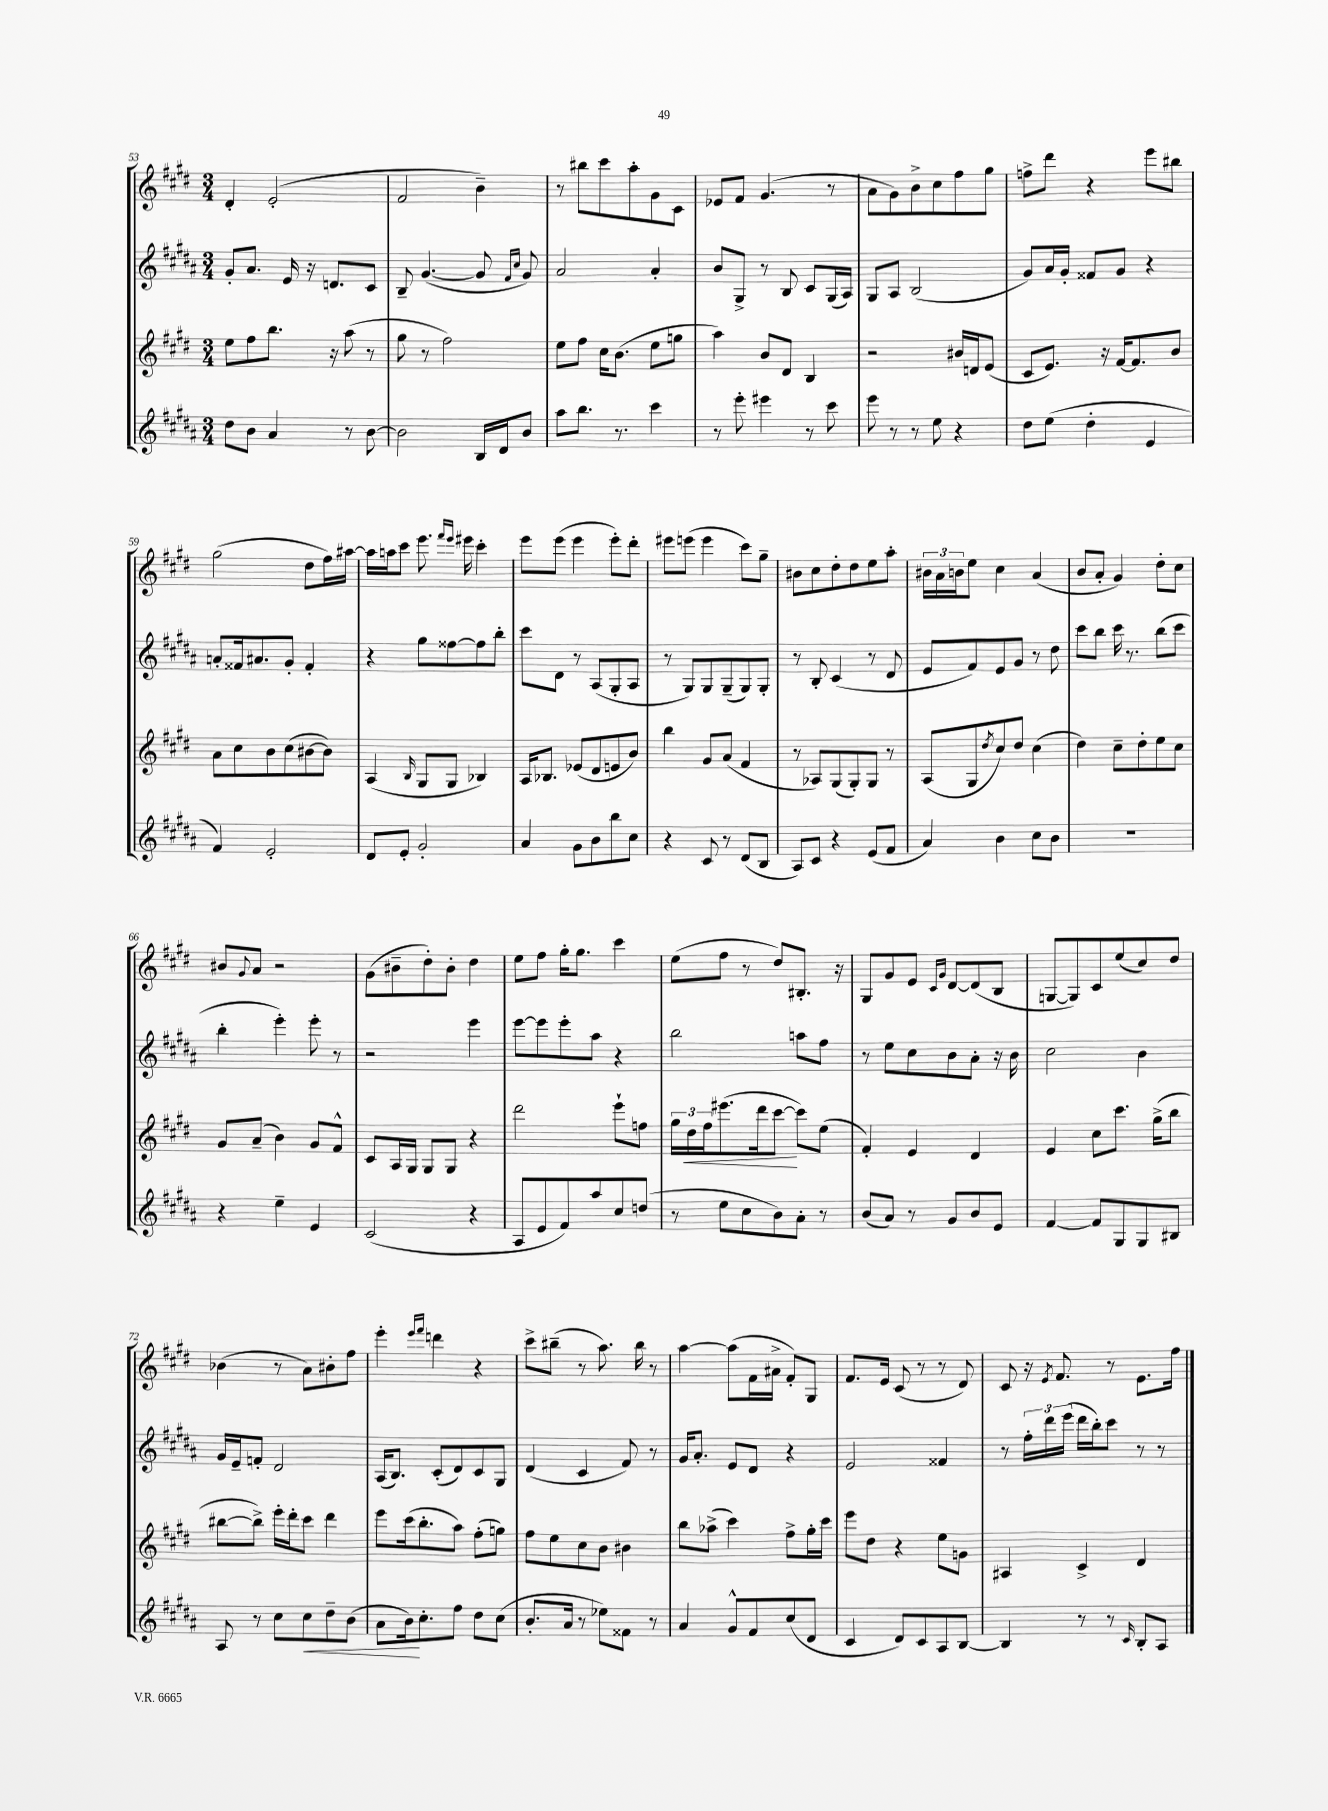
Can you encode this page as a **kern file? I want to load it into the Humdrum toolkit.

**kern	**kern	**kern	**kern
*staff4	*staff3	*staff2	*staff1
*clefG2	*clefG2	*clefG2	*clefG2
*k[f#c#g#d#a#]	*k[f#c#g#d#]	*k[f#c#g#d#a#]	*k[f#c#g#d#]
*M3/4	*M3/4	*M3/4	*M3/4
8dd#	8ee	8g#'	4d#'
8b	8ff#	8.a#	.
4a#	8.bb	.	(2e'
.	.	16e	.
.	.	16r	.
.	16r	8.d	.
8r	(8aa	.	.
[8b	8r	8c#	.
=	=	=	=
2b]	8gg#	8B~	2f#
.	8r	([4.g#	.
.	2ff#)	.	.
16B	.	8g#]	4b~)
16d#	.	.	.
.	.	16qqf#	.
.	.	16qqcc#	.
8b	.	8g#)	.
=	=	=	=
8aa#	8ee	2a#	8r
8.bb	8ff#	.	8bb#
.	16cc#	.	8ccc#
8.r	(8.b	.	.
.	.	.	8aa'
4ccc#	8ee	4a#'	8g#
.	8gg	.	8c#
=	=	=	=
8r	4aa)	8b	8e-
8eee'	.	8G#^	8f#
4eee#	8b	8r	(4.g#
.	8d#	8B	.
8r	4B	8c#	.
8ccc#	.	(16G#	8r
.	.	16A#)	.
=	=	=	=
8eee	2r	8G#	8a
8r	.	8A#	8g#)
8r	.	(2B	8b^
8ee	.	.	8cc#
4r	16b#	.	8ff#
.	16d	.	.
.	(8e	.	8gg#
=	=	=	=
8dd#	8c#	8g#)	8ff^
(8ee	8.e)	16a#	8ddd#
.	.	16g#'	.
4dd#'	.	8f##	4r
.	16r	.	.
.	[16f#	8g#	.
.	8.f#]	.	.
4e	.	4r	8eee
.	8b	.	8bb#
=	=	=	=
4f#)	8a	8a'	(2gg#
.	8cc#	16f##	.
.	.	8.a#	.
2e'	8b	.	.
.	(8cc#	8g#'	.
.	[8b#	4f##'	8dd#
.	8b#])	.	16ff#)
.	.	.	[16aa#
=	=	=	=
8d#	(4A	4r	16aa#]
.	.	.	16aa
8e'	.	.	8ccc#
.	16qqB	.	.
2g#'	8G#	8gg#	8.eee
.	8G#	[8ff##	.
.	.	.	16qqfff#
.	.	.	16qqeee
.	.	.	16eee#
.	4B-)	8ff##]	4ccc#'
.	.	8bb'	.
=	=	=	=
4a#	16A	8ccc#	8eee
.	8.B-	.	.
.	.	8d#	(8eee
8g#	(8e-	8r	4eee
8b	8d#	(8A#	.
8bb	8e	8G#'	8eee')
8cc#	8b)	8A#	8ddd#'
=	=	=	=
4r	4bb	8r	8eee#
.	.	8G#)	(8eee
8c#	8g#	8G#	4eee
8r	(8a	(8G#~	.
(8d#	4f#	8G#)	8ccc#)
8B	.	8G#'	8gg#~
=	=	=	=
8A#)	8r	8r	8b#
8c#	8A-)	8B'	8cc#
4r	(8G#	(4c#	8dd#'
.	8G#')	.	8dd#
(8e	8G#	8r	8ee
8f#	8r	8d#	8aa'
=	=	=	=
4a#)	(8A	8e	24b#
.	.	.	24a
.	.	.	24b
.	8G#	8f#)	8ee
.	8qdd#	.	.
4b	8cc#)	8e	4cc#
.	8dd#	8g#	.
8cc#	(4cc#	8r	(4a
8b	.	8dd#	.
=	=	=	=
2.r	4dd#)	8ccc#	8b
.	.	8bb	8a'
.	8cc#~	16ccc#	4g#)
.	.	8.r	.
.	8dd#'	.	.
.	8ee	(8bb	8dd#'
.	8cc#	8ccc#	8cc#
=	=	=	=
4r	8g#	4bb'	8b#
.	.	.	8qqg#
.	(8a~	.	8a
4ee~	4b)	4eee')	2r
4e	8g#	8eee'	.
.	8f#^^	8r	.
=	=	=	=
(2c#	8c#	2r	(8g#
.	16A	.	8b#~
.	16G#	.	.
.	8G#	.	8dd#')
.	8G#	.	8b#'
4r	4r	4eee	4dd#
=	=	=	=
8A#	2ddd#	[8eee	8ee
8e	.	8eee]	8ff#
8f#)	.	8eee'	16gg#'
.	.	.	8.gg#
8aa#	.	8aa#	.
8cc#	8eee`	4r	4ccc#
(8dd	8ff	.	.
=	=	=	=
8r	24gg#	2bb	(8ee
.	24dd#	.	.
.	24ff#	.	.
8ee	(8.eee#	.	8ff#
8cc#	.	.	8r
.	16ddd#	.	.
8b)	[8ccc#	.	8dd#)
8a#'	8ccc#])	8aa	8.B#'
8r	(8ee	8ff#	.
.	.	.	16r
=	=	=	=
(8b	4f#')	8r	8G#
8a#)	.	8ee	8g#
8r	4e	8cc#	8e
.	.	.	16qqc#
.	.	.	16qqg#
8g#	.	8b	[8d#
8b	4d#	8a#'	(8d#]
8e	.	16r	8B
.	.	16b	.
=	=	=	=
[4f#	4e	2cc#	[8G
.	.	.	8G])
8f#]	8cc#	.	8c#
8G#	8.ccc#	.	(8ee
8G#	.	4b	8cc#)
.	(16gg#^	.	.
8B#	8bb	.	8dd#
=	=	=	=
8A#	[8bb#	16g#	(4b-
.	.	16e~	.
8r	8bb#^])	8f'	.
8cc#	16eee'	2d#	8r
.	16ddd#'	.	.
8cc#	8ccc#	.	8a)
8dd#~	4ddd#	.	8b#'
(8b	.	.	8ff#
=	=	=	=
8a#	8eee	(16A#	4eee'
.	.	8.B)	.
16b)	(16ccc#	.	.
8.cc#'	8.bb'	.	.
.	.	.	16qqeee
.	.	.	16qqfff#
.	.	(8c#'	4ddd
8ff#	8aa)	8d#)	.
8dd#	(8ff#'	8c#	4r
(8cc#	8gg)	8G#	.
=	=	=	=
8.b'	8ff#	(4d#	8ccc#^
.	8ee	.	(8bb#~
16a#	.	.	.
8r	8cc#	4c#	8r
8ee-)	8b	.	8.aa)
8f##	4b#	8f#)	.
.	.	.	16bb#
8r	.	8r	8r
=	=	=	=
4a#	8bb	16g#	[4aa
.	.	8.a#'	.
.	(8aa-^	.	.
8g#^^	4ccc#)	8e	(8aa]
8f#	.	8d#	16f#
.	.	.	16a#^
(8cc#	8ff#^	4r	8f#')
8d#	16gg#'	.	8G#
.	16ccc#	.	.
=	=	=	=
4c#	8eee	2e	8.f#
.	8dd#	.	.
.	.	.	16e
8d#)	4r	.	(8c#
8c#	.	.	8r
8A#	8ee	4f##	8r
[8B	8g	.	8d#)
=	=	=	=
4B]	4A#	8r	8c#
.	.	24ff#'	16r
.	.	24ddd#	.
.	.	.	8qe
.	.	.	8.f#
.	.	(24eee	.
8r	4c#^	16ddd#	.
.	.	16bb')	.
8r	.	8ccc#	8r
16qqc#	.	.	.
8B'	4d#	8r	8.e
8A#	.	8r	.
.	.	.	16ff#
==	==	==	==
*-	*-	*-	*-
